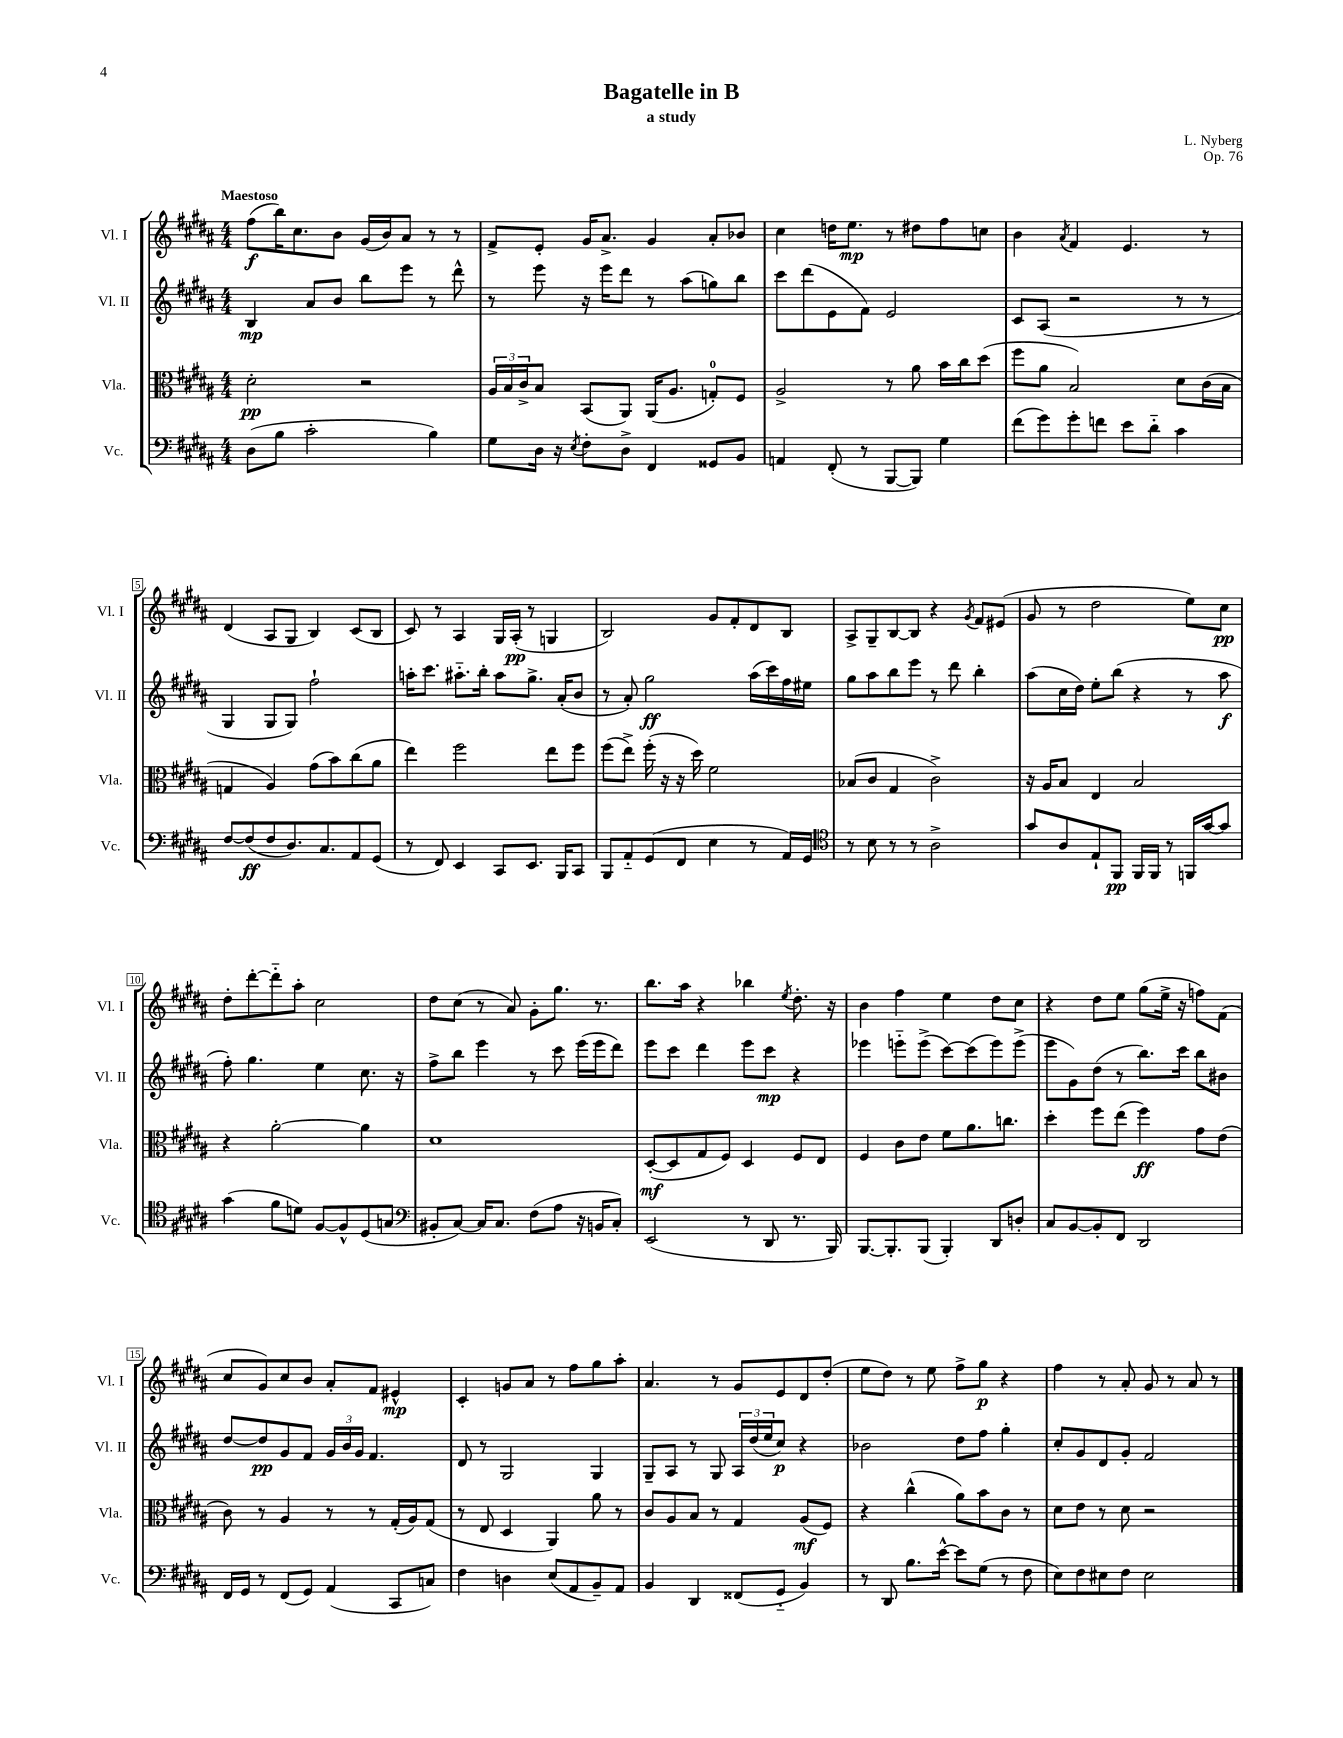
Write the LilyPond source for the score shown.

\header { title = "Bagatelle in B" composer = "L. Nyberg" subtitle = "a study" opus = "Op. 76" }
<<
\new StaffGroup <<
\new Staff = "s0" \with { instrumentName = "Vl. I" shortInstrumentName = "Vl. I" } {
    \clef treble \key b \major \numericTimeSignature \time 4/4 \tempo "Maestoso"
    fis''8\f( b''16) cis''8. b'8 gis'16( b'16) ais'8 r8 r8 |
    fis'8-> e'8-. gis'16 ais'8.-> gis'4 ais'8-. bes'8 |
    cis''4 d''16 e''8.\mp r8 dis''8 fis''8 c''8 |
    b'4 \acciaccatura { ais'8 } fis'4 e'4. r8 |
    dis'4( ais8 gis8 b4) cis'8( b8 |
    cis'8) r8 ais4 gis16 ais16-.\pp( r8 g4 |
    b2) gis'8 fis'8-. dis'8 b8 |
    ais8-> gis8-- b8~ b8 r4 \acciaccatura { gis'8 } fis'8 eis'8( |
    gis'8 r8 dis''2 e''8) cis''8\pp |
    dis''8-. dis'''8~-. dis'''8-_ ais''8-. cis''2 |
    dis''8 cis''8( r8 ais'8) gis'8-. gis''8. r8. |
    b''8. ais''16 r4 bes''4 \acciaccatura { e''8 } dis''8.-. r16 |
    b'4 fis''4 e''4 dis''8 cis''8 |
    r4 dis''8 e''8 gis''8( e''16-> r16 f''8) fis'8( |
    cis''8 gis'8) cis''8 b'8 ais'8-. fis'8 eis'4-^\mp |
    cis'4-. g'8 ais'8 r8 fis''8 gis''8 ais''8-. |
    ais'4. r8 gis'8 e'8 dis'8 dis''8-.( |
    e''8 dis''8) r8 e''8 fis''8-> gis''8\p r4 |
    fis''4 r8 ais'8-. gis'8 r8 ais'8 r8 \bar "|." |
}
\new Staff = "s1" \with { instrumentName = "Vl. II" shortInstrumentName = "Vl. II" } {
    \clef treble \key b \major \numericTimeSignature \time 4/4
    b4\mp ais'8 b'8 b''8 e'''8 r8 dis'''8-^ |
    r8 e'''8 r16 e'''16 dis'''8 r8 ais''8( g''8) b''8 |
    cis'''8 dis'''8( e'8 fis'8) e'2 |
    cis'8 ais8( r2 r8 r8 |
    gis4 gis8 gis8) fis''2-! |
    a''16-. cis'''8. ais''8.-_ b''16-. ais''8 gis''8.-> ais'16-.( b'8 |
    r8 ais'8-.) gis''2\ff ais''16( cis'''16) fis''16 eis''16 |
    gis''8 ais''8 b''8 e'''8 r8 dis'''8 b''4-. |
    ais''8( cis''16 dis''16) e''8-. b''8( r4 r8 ais''8\f |
    fis''8-.) gis''4. e''4 cis''8. r16 |
    fis''8-> b''8 e'''4 r8 cis'''8 e'''16( e'''16 dis'''8) |
    e'''8 cis'''8 dis'''4 e'''8 cis'''8\mp r4 |
    ees'''4 e'''8-_ e'''8->( cis'''8~) cis'''8( e'''8) e'''8->( |
    e'''8 gis'8) dis''8( r8 b''8.) cis'''16 b''8 bis'8 |
    dis''8~ dis''8\pp gis'8 fis'8 \tuplet 3/2 { gis'16 b'16 gis'16 } fis'4. |
    dis'8 r8 gis2 gis4 |
    gis8-- ais8 r8 gis8 \tuplet 3/2 { ais16 dis''16( e''16 } cis''8\p) r4 |
    bes'2 dis''8 fis''8 gis''4-. |
    cis''8-. gis'8 dis'8 gis'8-. fis'2 \bar "|." |
}
\new Staff = "s2" \with { instrumentName = "Vla." shortInstrumentName = "Vla." } {
    \clef alto \key b \major \numericTimeSignature \time 4/4
    dis'2-.\pp r2 |
    \tuplet 3/2 { ais16 b16 cis'16-> } b8 b,8( ais,8) ais,16( ais8. g8-0-.) fis8 |
    ais2-> r8 ais'8 b'16 cis''16 dis''8( |
    fis''8 ais'8 b2) dis'8 cis'16( b16 |
    g4 ais4) gis'8( b'8) cis''8( ais'8 |
    e''4) fis''2 e''8 fis''8 |
    fis''8( e''8->) fis''16-.( r16 r16 dis''16) fis'2 |
    bes8( cis'8 gis4 cis'2->) |
    r16 ais16 b8 e4 b2 |
    r4 ais'2~-. ais'4 |
    dis'1 |
    dis8~-.\mf( dis8 gis8 fis8) dis4 fis8 e8 |
    fis4 cis'8 e'8 fis'8 ais'8. c''8. |
    dis''4-. fis''8 e''8( fis''4\ff) gis'8 e'8( |
    cis'8) r8 ais4 r8 r8 gis16-.( ais16) gis8( |
    r8 e8 dis4 ais,4) ais'8 r8 |
    cis'8 ais8 b8 r8 gis4 ais8\mf( fis8) |
    r4 cis''4-^( ais'8) b'8 cis'8 r8 |
    dis'8 e'8 r8 dis'8 r2 \bar "|." |
}
\new Staff = "s3" \with { instrumentName = "Vc." shortInstrumentName = "Vc." } {
    \clef bass \key b \major \numericTimeSignature \time 4/4
    dis8( b8 cis'2-. b4) |
    gis8 dis16 r16 \acciaccatura { e8 } fis8-. dis8-> fis,4 gisis,8 b,8 |
    a,4 fis,8-.( r8 b,,8~ b,,8) gis4 |
    fis'8( gis'8) gis'8-. f'8 e'8 dis'8-_ cis'4 |
    fis8~ fis8\ff( fis8 dis8.) cis8. ais,8 gis,8( |
    r8 fis,8) e,4 cis,8 e,8. b,,16 cis,8 |
    b,,8 ais,8-_ gis,8( fis,8 e4 r8 ais,16) gis,16 |
    \clef tenor r8 b8 r8 r8 ais2-> |
    gis'8 ais8 e8-! fis,8\pp fis,16 fis,16 r8 f,16 gis'16~ gis'8 |
    gis'4( fis'8 d'8) fis8~ fis8-^ dis8( g8 |
    \clef bass bis,8-. cis8~) cis16 cis8. fis8( ais8 r16 b,16 cis8-.) |
    e,2( r8 dis,8 r8. b,,16) |
    b,,8.~ b,,8.-. b,,8( b,,4-.) dis,8 d8-. |
    cis8 b,8~ b,8-. fis,8 dis,2 |
    fis,16 gis,16 r8 fis,8( gis,8) ais,4( cis,8 c8) |
    fis4 d4 e8( ais,8 b,8--) ais,8 |
    b,4 dis,4 fisis,8( gis,8-_ b,4) |
    r8 dis,8 b8. e'16~-^ e'8 gis8( r8 fis8 |
    e8) fis8 eis8 fis8 eis2 \bar "|." |
}
>>
>>
\layout { \context { \Score \override BarNumber.stencil = #(make-stencil-boxer 0.1 0.3 ly:text-interface::print) } }
